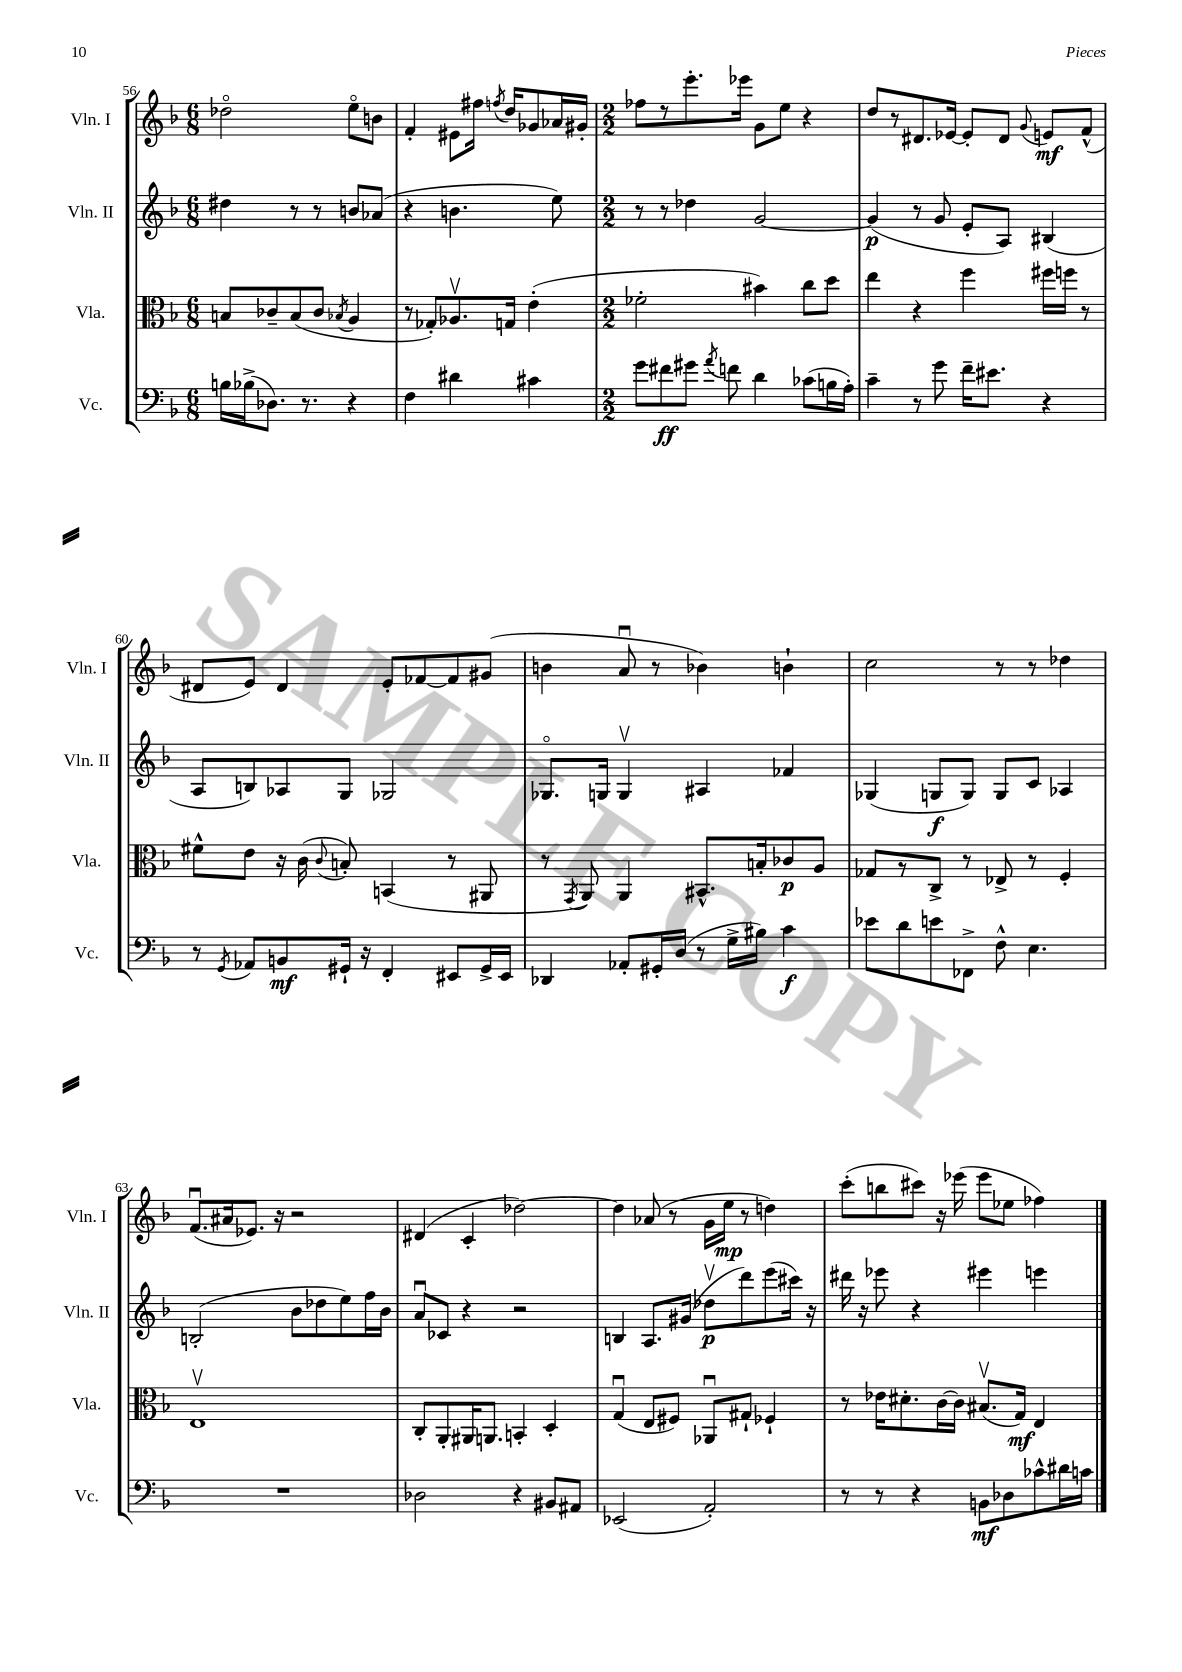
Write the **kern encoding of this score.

**kern	**kern	**kern	**kern
*staff4	*staff3	*staff2	*staff1
*clefF4	*clefC3	*clefG2	*clefG2
*k[b-]	*k[b-]	*k[b-]	*k[b-]
*M6/8	*M6/8	*M6/8	*M6/8
16B	8B	4dd#	2dd-o
(16B-^	.	.	.
8.D-)	8c-~	.	.
.	(8B	8r	.
8.r	.	.	.
.	8c-	8r	.
.	8qB-	.	.
4r	4A	8b	8eeo
.	.	(8a-	8b
=	=	=	=
4F	8r	4r	4f'
.	8G-')	.	.
4d#	8.A-v	4.b	8e#
.	.	.	16ff#
.	.	.	8qff
.	16G	.	16dd
4c#	(4e'	.	8g-
.	.	8ee)	16a-
.	.	.	16g#'
=	=	=	=
*M2/2	*M2/2	*M2/2	*M2/2
8g	2f-'	8r	8ff-
8f#	.	8r	8r
8g#	.	4dd-	8.eee'
8qa	.	.	.
8f	.	.	.
.	.	.	16eee-
4d	4b#)	[2g	8g
.	.	.	8ee
(8c-	8cc	.	4r
16B	8dd	.	.
16A')	.	.	.
=	=	=	=
4c~	4ee	(4g]	8dd
.	.	.	8r
8r	4r	8r	8.d#
8g	.	8g	.
.	.	.	[16e-
16f~	4ff	8e'	8e-']
8.e#	.	.	.
.	.	8A)	8d#
.	.	.	8qqg
4r	16ff#	(4B#	8e
.	16ff	.	.
.	8r	.	(8f^^
=	=	=	=
8r	8f#^^	8A	8d#
8qGG	.	.	.
8AA-	8e	8B)	8e)
8BB	16r	8A-	4d#
.	(16c	.	.
.	8qqc	.	.
16GG#`	8B')	8G	.
16r	.	.	.
4FF'	(4BB	2G-	8e'
.	.	.	[8f-
8EE#	8r	.	8f-]
16GG#^	8AA#	.	(8g#
16EE#	.	.	.
=	=	=	=
4DD-	8r	8.G-o	4b
.	8qGG	.	.
.	8AA)	.	.
.	.	16G	.
8AA-'	4AA	4Gv	8au
16GG#'	.	.	8r
(16D	.	.	.
8r	8.BB#^^	4A#	4b-)
16G^	.	.	.
16B#)	16B'	.	.
4c	8c-	4f-	4b`
.	8A	.	.
=	=	=	=
8e-	8G-	(4G-	2cc
8d	8r	.	.
8e	8C^	8G	.
8FF-^	8r	8G)	.
8F^^	8E-^	8G	8r
4.E	8r	8c	8r
.	4F'	4A-	4dd-
=	=	=	=
1r	1Ev	(2B'	(8.fu
.	.	.	16a#
.	.	.	8.e-)
.	.	.	16r
.	.	8b-	2r
.	.	8dd-	.
.	.	8ee)	.
.	.	16ff	.
.	.	16b-	.
=	=	=	=
2D-	8C'	8au	(4d#
.	8AA'	8c-	.
.	16AA#	4r	4c'
.	8.AA	.	.
4r	4BB'	2r	[2dd-)
8BB#	4D'	.	.
8AA#	.	.	.
=	=	=	=
(2EE-	(4Gu	4B	4dd-]
.	8E	8.A	(8a-
.	8F#)	.	8r
.	.	(16g#	.
2AA')	8AA-u	8dd-v	16g
.	.	.	16ee
.	8G#`	8ddd)	8r
.	4F-`	(8eee	4dd)
.	.	16ccc#)	.
.	.	16r	.
=	=	=	=
8r	8r	16ddd#	(8ccc'
.	.	16r	.
8r	16e-	8eee-	8bb
.	8.d#'	.	.
4r	.	4r	8ccc#)
.	[16c	.	16r
.	16c]	.	(16eee-
8BB	(8.B#v	4eee#	8eee-
8D-	.	.	8ee-
.	16G)	.	.
8c-^^	4E	4eee	4ff-)
16d#	.	.	.
16c	.	.	.
==	==	==	==
*-	*-	*-	*-
